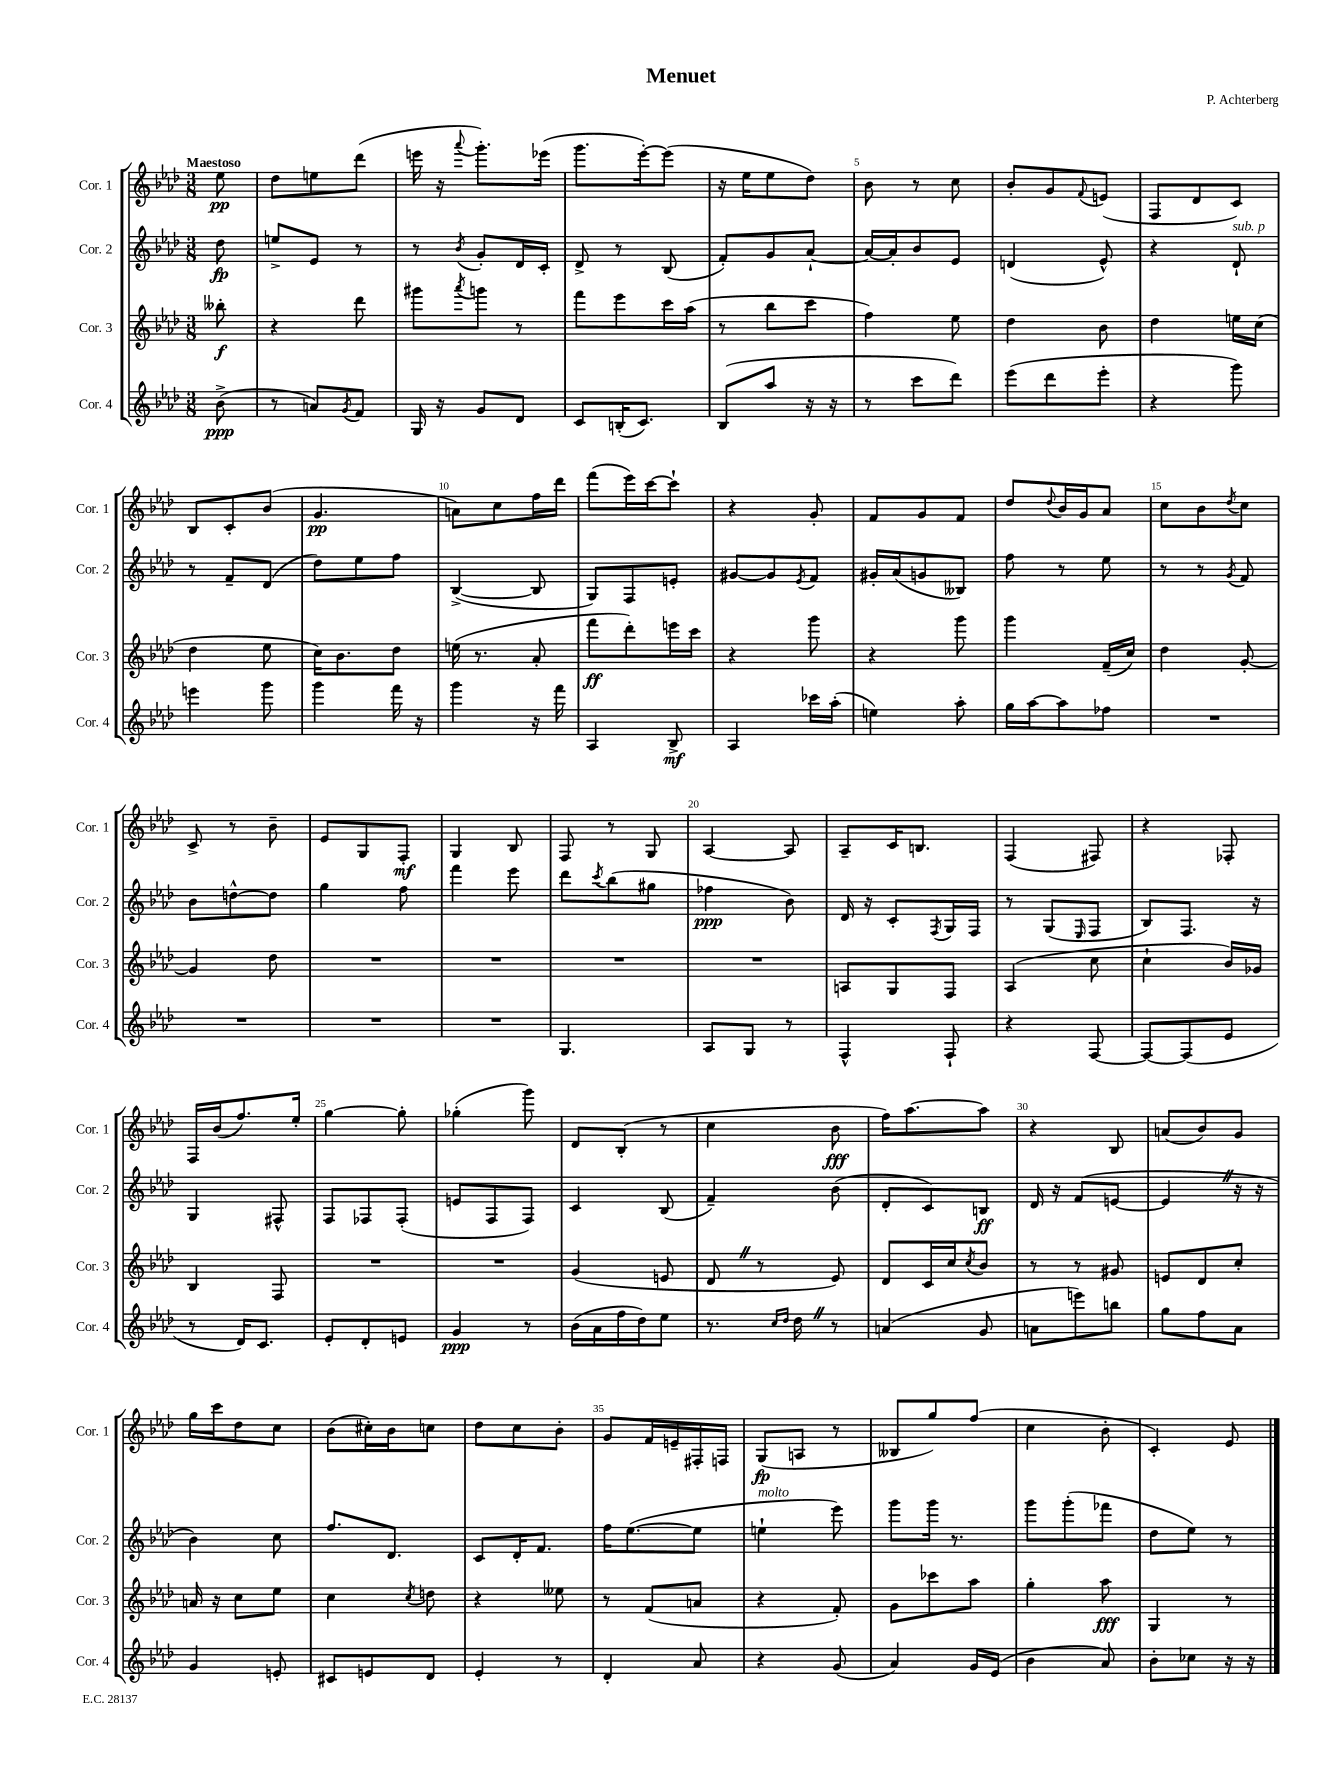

**kern	**kern	**kern	**kern
*staff4	*staff3	*staff2	*staff1
*clefG2	*clefG2	*clefG2	*clefG2
*k[b-e-a-d-]	*k[b-e-a-d-]	*k[b-e-a-d-]	*k[b-e-a-d-]
*M3/8	*M3/8	*M3/8	*M3/8
(8b-^\	8bb--'\	8dd-\	8ee-\
=	=	=	=
8r	4r	8ee^/L	8dd-\L
8a/L)	.	8e-/J	8ee\
8qg/	.	.	.
8f/J	8ddd-\	8r	(8ddd-\J
=	=	=	=
16G/	8ggg#\L	8r	16eee\
16r	.	.	16r
.	8qaaa-/	8qb-/	8qqaaa-/
8g/L	8ggg\J	8g'/L	8.ggg'\L)
8d-/J	8r	16d-/L	.
.	.	16c'/JJ	(16eee-\Jk
=	=	=	=
8c/L	8fff\L	8d-^/	8.ggg\L
(16B'/K	8eee-\	8r	.
8.c/J)	.	.	[16eee-'\k)
.	16ccc\L	(8B-/	(8eee-\]J
.	(16aa-\JJ	.	.
=	=	=	=
(8B-/L	8r	8f'/L)	16r
.	.	.	16ee-\LK
8aa-/J	8bb-\L	8g/	8ee-\
16r	8ccc\J	[8a-`/J	8dd-\J)
16r	.	.	.
=	=	=	=
8r	4ff\)	16a-/_LL	8b-\
.	.	16a-'/]J	.
8ccc\L	.	8b-/	8r
8ddd-\J)	8ee-\	8e-/J	8cc\
=	=	=	=
(8eee-\L	4dd-\	(4d/	8b-'/L
8ddd-\	.	.	8g/
.	.	.	8qqf/
8eee-'\J	8b-\	8e-^^/)	(8e/J
=	=	=	=
4r	4dd-\	4r	8F/L
.	.	.	8d-/
8ggg\)	16ee\LL	8d-`/	8c/J)
.	(16cc\JJ	.	.
=	=	=	=
4eee\	4dd-\	8r	8B-/L
.	.	8f~/L	8c'/
8ggg\	8ee-\	(8d-/J	(8b-/J
=	=	=	=
4ggg\	16cc\LK)	8dd-\L)	4.g/
.	8.b-\	.	.
.	.	8ee-\	.
16fff\	8dd-\J	8ff\J	.
16r	.	.	.
=	=	=	=
4ggg\	(16ee\	([4B-^/	8a\L)
.	8.r	.	.
.	.	.	8cc\
16r	8a-'/	8B-/]	16ff\L
16fff\	.	.	16ddd-\JJ
=	=	=	=
4A-/	8fff\L	8G/L)	(8fff\L
.	8ddd-'\)	8F/	16eee-\L)
.	.	.	[16ccc\J
8B-^/	16eee\L	8e'/J	8ccc`\]J
.	16ccc\JJ	.	.
=	=	=	=
4A-/	4r	[8g#/L	4r
.	.	8g#/]	.
.	.	8qe-/	.
16ccc-\LL	8ggg\	8f/J	8g'/
(16aa-'\JJ	.	.	.
=	=	=	=
4ee\)	4r	16g#'/LL	8f/L
.	.	(16a-/J	.
.	.	8g/	8g/
8aa-'\	8ggg\	8B--/J)	8f/J
=	=	=	=
16gg\LL	4ggg\	8ff\	8dd-/L
[16aa-\J	.	.	.
.	.	.	8qqdd-/
8aa-\]	.	8r	16b-/L
.	.	.	16g/J
8ff-\J	(16f~/LL	8ee-\	8a-/J
.	16cc/JJ)	.	.
=	=	=	=
4.r	4dd-\	8r	8cc\L
.	.	8r	8b-\
.	.	8qg/	8qdd-/
.	[8g'/	8f/	8cc\J
=	=	=	=
4.r	4g/]	8b-\L	8c^/
.	.	[8dd^^\	8r
.	8dd-\	8dd\]J	8b-~\
=	=	=	=
4.r	4.r	4gg\	8e-/L
.	.	.	8G/
.	.	8ff\	8F'/J
=	=	=	=
4.r	4.r	4fff\	4G/
.	.	8eee-\	8B-/
=	=	=	=
4.G/	4.r	8ddd-\L	8F/
.	.	8qccc/	.
.	.	(8bb-\	8r
.	.	8gg#\J	8G/
=	=	=	=
8A-/L	4.r	4ff-\	[4A-/
8G/J	.	.	.
8r	.	8b-\)	8A-/]
=	=	=	=
4F^^/	8A/L	16d-/	8A-~/L
.	.	16r	.
.	8G/	8c'/L	16c/K
.	.	.	8.B/J
.	.	8qF/	.
8F`/	8F/J	16G/L	.
.	.	16F/JJ	.
=	=	=	=
4r	(4A-/	8r	(4F/
.	.	(8G/L	.
.	.	16qqE-/	.
[8F/	8cc\	8F/J	8F#/)
=	=	=	=
8F/_L	4cc`\	8B-/L)	4r
(8F/]	.	8.F/J	.
8e-/J	16b-/LL)	.	8F-'/
.	16g-/JJ	16r	.
=	=	=	=
8r	4B-/	4G/	16F/LL
.	.	.	(16b-/J
16d-/LK)	.	.	8.ff/)
8.c/J	.	.	.
.	8F/	8F#^^/	.
.	.	.	16ee-'/Jk
=	=	=	=
8e-'/L	4.r	8F/L	[4gg\
8d-'/	.	8F-/	.
8e/J	.	(8F-'/J	8gg'\]
=	=	=	=
4g/	4.r	8e/L	(4gg-'\
.	.	8F/	.
8r	.	8F/J)	8ggg\)
=	=	=	=
(16b-\LL	(4g/	4c/	8d-/L
16a-\	.	.	.
16ff\	.	.	(8B-'/J
16dd-\J)	.	.	.
8ee-\J	8e/	(8B-/	8r
=	=	=	=
8.r	8d-/	4f~/)	4cc\
.	8r	.	.
16qqcc/LL	.	.	.
16qqdd-/JJ	.	.	.
16dd-\	.	.	.
8r	8e-/)	(8b-\	8b-\
=	=	=	=
(4a/	8d-/L	8d-'/L	16ff\LK)
.	.	.	[8.aa-\
.	16c/L	8c/)	.
.	16cc/J	.	.
.	8qcc/	.	.
8g/	8b-/J	8B/J	8aa-\]J
=	=	=	=
8a\L	8r	16d-/	4r
.	.	16r	.
8eee\)	8r	(8f/L	.
8bb\J	8g#/	[8e/J	8B-/
=	=	=	=
8gg\L	8e/L	4e/]	(8a/L
8ff\	8d-/	.	8b-/)
8a-\J	8cc'/J	16r	8g/J
.	.	16r	.
=	=	=	=
4g/	16a/	4b-\)	16gg\LL
.	16r	.	16ccc\J
.	8cc\L	.	8dd-\
8e'/	8ee-\J	8cc\	8cc\J
=	=	=	=
8c#/L	4cc\	8.ff/L	(8b-\L
8e/	.	.	16cc#'\L)
.	.	8.d-/J	16b-\J
.	8qcc/	.	.
8d-/J	8dd\	.	8cc\J
=	=	=	=
4e-'/	4r	8c/L	8dd-\L
.	.	16d-'/K	8cc\
.	.	8.f/J	.
8r	8ee--\	.	8b-'\J
=	=	=	=
4d-'/	8r	16ff\LK	8g/L
.	.	([8.ee-\	.
.	(8f/L	.	16f/L
.	.	.	16e~/
8a-/	8a/J	8ee-\]J	16F#'/
.	.	.	16F/JJ
=	=	=	=
4r	4r	4ee`\	(8G/L
.	.	.	8A/J
(8g/	8f'/)	8eee-\)	8r
=	=	=	=
4a-/)	8g\L	8ggg\L	8B--/L
.	8ccc-\	16ggg\Jk	8gg/)
.	.	8.r	.
16g/LL	8aa-\J	.	(8ff/J
(16e-/JJ	.	.	.
=	=	=	=
4b-\	4gg'\	8ggg\L	4cc\
.	.	(8ggg'\	.
8a-/)	8aa-\	8fff-\J	8b-'\
=	=	=	=
8b-'\L	4G/	8dd-\L	4c'/)
8cc-\J	.	8ee-\J)	.
16r	8r	8r	8e-/
16r	.	.	.
==	==	==	==
*-	*-	*-	*-
